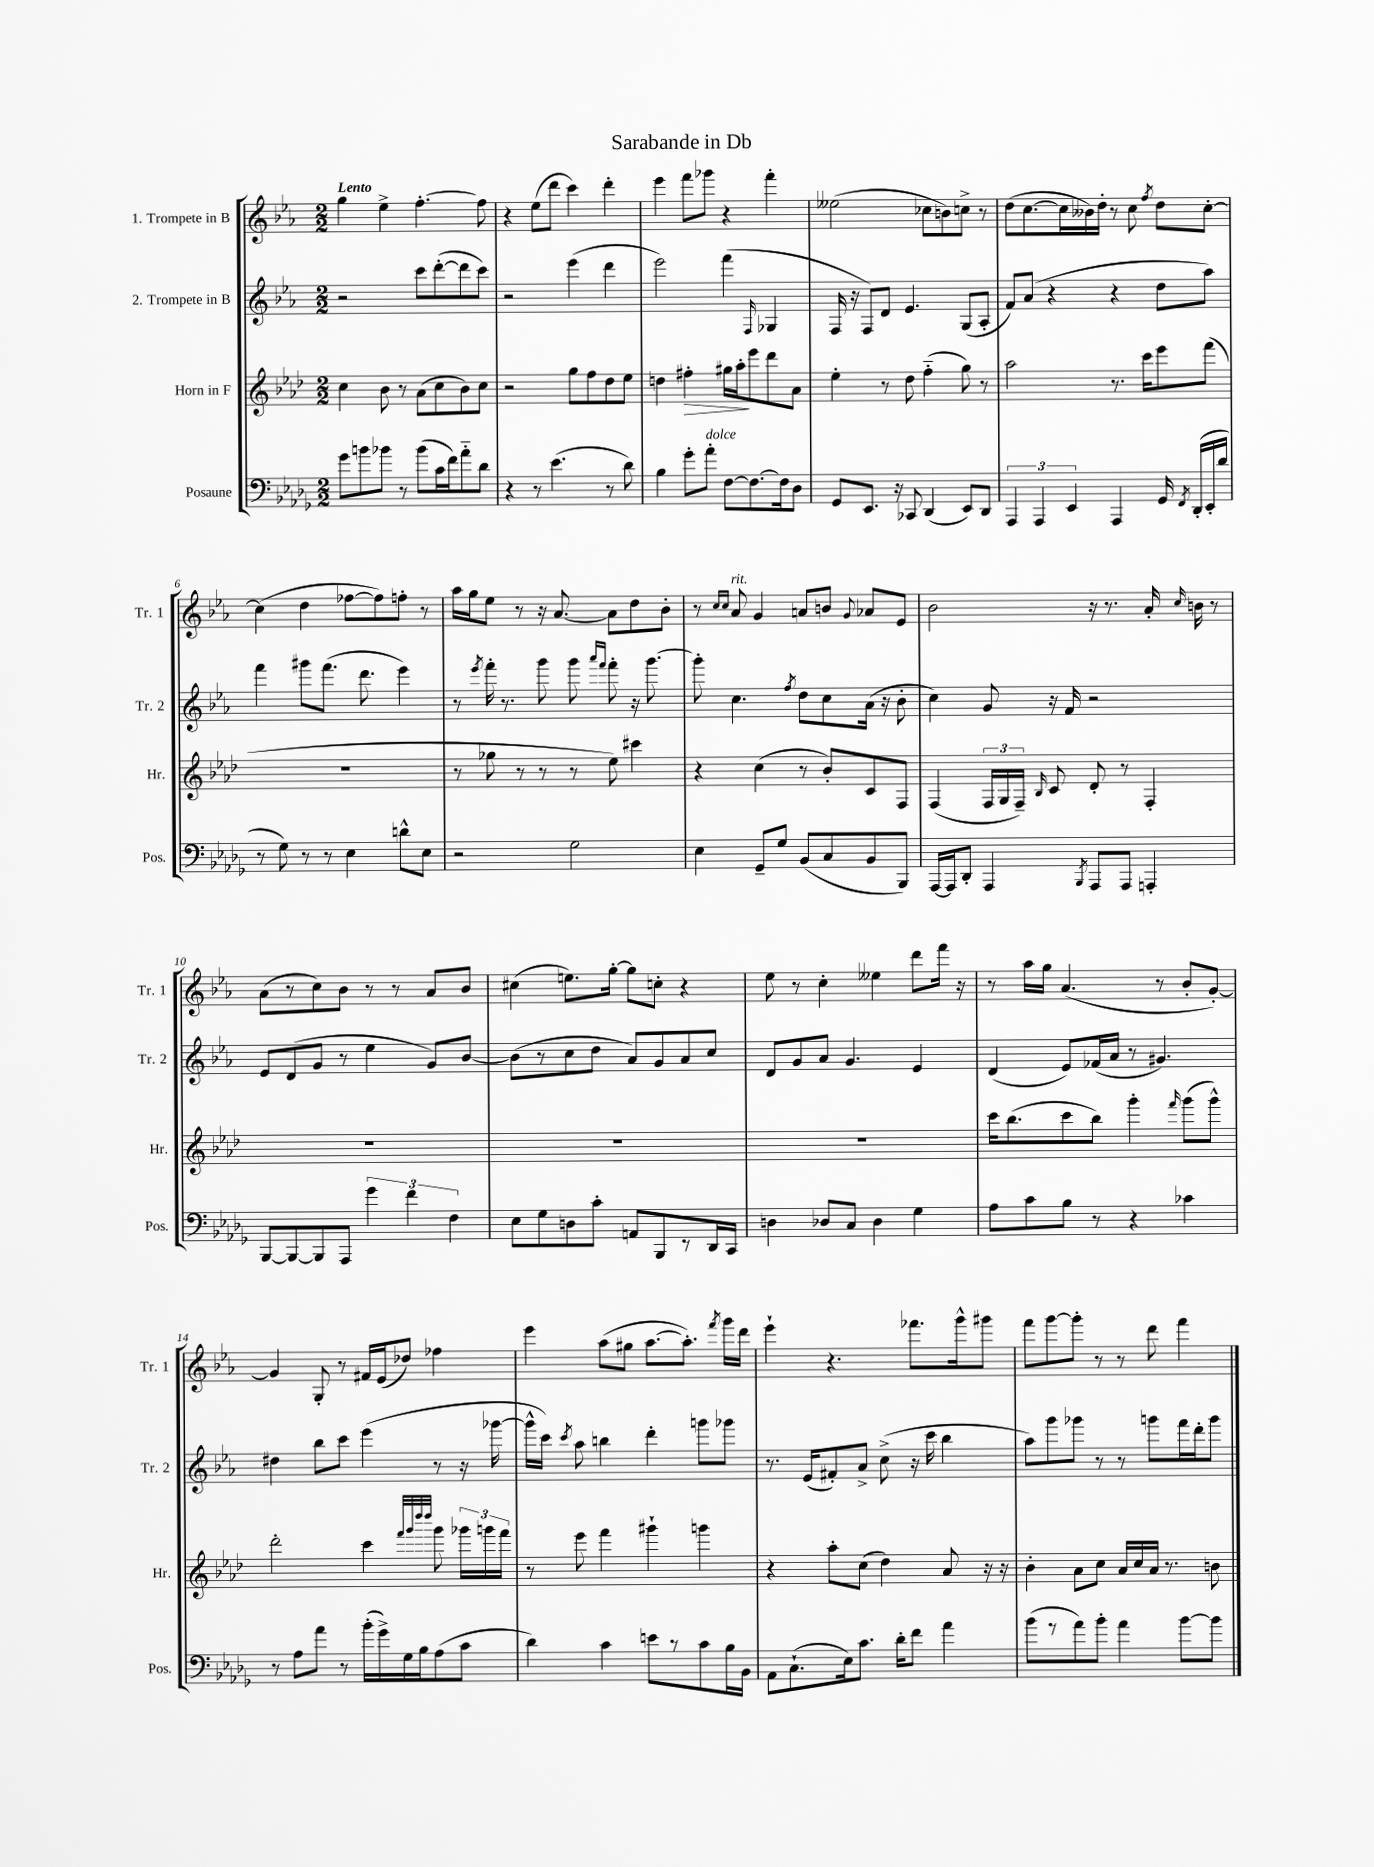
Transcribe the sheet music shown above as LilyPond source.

\header { title = "Sarabande in Db" }
<<
\new StaffGroup <<
\new Staff = "s0" \with { instrumentName = "1. Trompete in B" shortInstrumentName = "Tr. 1" } {
    \clef treble \key ees \major \numericTimeSignature \time 2/2 \tempo "Lento"
    \autoBeamOff g''4 ees''4-> f''4.~-. f''8 |
    r4 ees''8[( d'''8] c'''4) d'''4-. |
    ees'''4 f'''8[ ges'''8] r4 f'''4-. |
    eeses''2( ces''8[ b'8) c''8]-> r8 |
    d''8[( c''8.~ c''16 beses'16) d''16]-. r8 c''8 \acciaccatura { f''8 } d''8[ c''8]~-. |
    c''4( d''4 fes''8[~ fes''8) f''8]-. r8 |
    aes''16[ g''16 ees''8] r8 r16 aes'8.~ aes'8[ d''8 bes'8]-. |
    r8 \grace { c''16[ c''16] } aes'8^\markup { \italic "rit." } g'4 a'8[ b'8] \appoggiatura { g'8 } aes'8[ ees'8] |
    bes'2 r16 r8. aes'16-. \grace { c''16 } b'16 r8 |
    aes'8[( r8 c''8) bes'8] r8 r8 aes'8[ bes'8] |
    cis''4( e''8.[) g''16]~-. g''8[ c''8]-. r4 |
    ees''8 r8 c''4-. eeses''4 d'''8[ f'''16] r16 |
    r8 aes''16[ g''16] aes'4.( r8 bes'8[-. g'8]~-.) |
    g'4 g8-. r8 fis'16[ ees'16( des''8]) fes''4 |
    ees'''4 aes''8[( gis''8] aes''8.[~ aes''8.]-.) \acciaccatura { f'''8 } g'''16[ d'''16] |
    ees'''4-! r4. fes'''8.[ g'''16-^ gis'''8] |
    f'''8[ g'''8~ g'''8]-. r8 r8 d'''8 f'''4 \bar "|." |
}
\new Staff = "s1" \with { instrumentName = "2. Trompete in B" shortInstrumentName = "Tr. 2" } {
    \clef treble \key ees \major \numericTimeSignature \time 2/2
    \autoBeamOff r2 c'''8[ d'''8~-.( d'''8 c'''8]) |
    r2 ees'''4( d'''4 |
    ees'''2) f'''4( \grace { f16 } ges4 |
    f16 r16 f8[) d'8] ees'4. g8[( aes8]-. |
    f'8[) aes'8]( r4 r4 d''8[ aes''8]) |
    f'''4 gis'''8[ f'''8.]( d'''8. ees'''4) |
    r8 \acciaccatura { ees'''8 } f'''16-. r8. g'''8 g'''8 \grace { aes'''16[ f'''16] } f'''8-. r16 g'''8.~ |
    g'''8-. c''4. \acciaccatura { f''8 } d''8[ c''8 aes'16]( r16 bes'8-. |
    c''4) g'8 r16 f'16 r2 |
    ees'8[ d'8( g'8] r8 ees''4 g'8[) bes'8]~ |
    bes'8[( r8 c''8 d''8] aes'8[) g'8 aes'8 c''8] |
    d'8[ g'8 aes'8] g'4. ees'4 |
    d'4( ees'8[) fes'16( aes'16] r8 gis'4.) |
    dis''4 bes''8[ c'''8] ees'''4( r8 r16 ges'''16~ |
    ges'''16[-^ c'''16]) \acciaccatura { c'''8 } aes''8 b''4 d'''4-. g'''8[ ges'''8] |
    r8. ees'16[( fis'8-.) aes'8]-> c''8->( r16 c'''16 bes''4 |
    aes''8[) g'''8 ges'''8] r8 r8 g'''8[ f'''16 d'''16-. g'''8] \bar "|." |
}
\new Staff = "s2" \with { instrumentName = "Horn in F" shortInstrumentName = "Hr." } {
    \clef treble \key aes \major \numericTimeSignature \time 2/2
    \autoBeamOff c''4 bes'8 r8 aes'8[( c''8 bes'8) c''8] |
    r2 g''8[ f''8 des''8 ees''8] |
    d''4 fis''4-.\> gis''16[ aes''16-.\! ees'''8 des'''8 aes'8] |
    ees''4-. r8 des''8 f''4-_( g''8) r8 |
    aes''2 r8. c'''16[ ees'''8 f'''8]( |
    R1 |
    r8 ges''8 r8 r8 r8 ees''8) cis'''4 |
    r4 c''4( r8 bes'8[-.) c'8 f8] |
    f4( \tuplet 3/2 { f16[ g16 f16]--) } \grace { bes16 } c'8 des'8-. r8 f4-. |
    R1 |
    R1 |
    R1 |
    c'''16[ bes''8.( c'''8 bes''8]) g'''4-. \grace { f'''16 } g'''8[( g'''8]-^) |
    des'''2-. c'''4 \grace { f'''32[ g'''32 des''''32 des''''32] } g'''8 \tuplet 3/2 { ges'''16[ g'''16 f'''16] } |
    r8 ees'''8 f'''4 gis'''4-! g'''4 |
    r4 aes''8[-. c''8]( des''4) aes'8 r16 r16 |
    bes'4-. aes'8[ c''8] aes'16[ c''16 aes'16] r8. b'8 \bar "|." |
}
\new Staff = "s3" \with { instrumentName = "Posaune" shortInstrumentName = "Pos." } {
    \clef bass \key des \major \numericTimeSignature \time 2/2
    \autoBeamOff ges'8[ b'8 bes'8] r8 bes'8[( c'16 f'16) aes'8-_ des'8] |
    r4 r8 ees'4.( r8 des'8) |
    bes4 ges'8[-. aes'8]-.^\markup { \italic "dolce" } f8[~ f8.~ f16 des8] |
    ges,8[ ees,8.] r16 ces,8 des,4( ees,8[) des,8] |
    \tuplet 3/2 { aes,,4 aes,,4 ees,4 } aes,,4 ges,16 \acciaccatura { f,8 } des,16[-.( ees,16-. des'16] |
    r8 ges8) r8 r8 ees4 d'8[-^ ees8] |
    r2 ges2 |
    ees4 ges,8[-- ges8] bes,8[( c8 bes,8 bes,,8]) |
    aes,,16[~ aes,,16 des,8]-. aes,,4 \acciaccatura { bes,,8 } aes,,8[ aes,,8] a,,4-. |
    bes,,8[~ bes,,8~ bes,,8 aes,,8] \tuplet 3/2 { ges'4 f'4 f4 } |
    ees8[ ges8 d8 c'8]-. a,8[ bes,,8 r8 des,16 c,16] |
    d4 des8[ c8] des4 ges4 |
    aes8[ c'8 bes8] r8 r4 ces'4 |
    r8 aes8[ aes'8] r8 bes'16[-.( ges'16->) ges16 bes16 aes8( c'8] |
    des'4) c'4 e'8[ r8 c'8 bes16 bes,16] |
    aes,8[ c8.-!( ees16) c'8.] des'16[-. f'8] aes'4 |
    bes'8[( r8 aes'8) bes'8]-. aes'4 bes'8[~ bes'8] \bar "|." |
}
>>
>>
